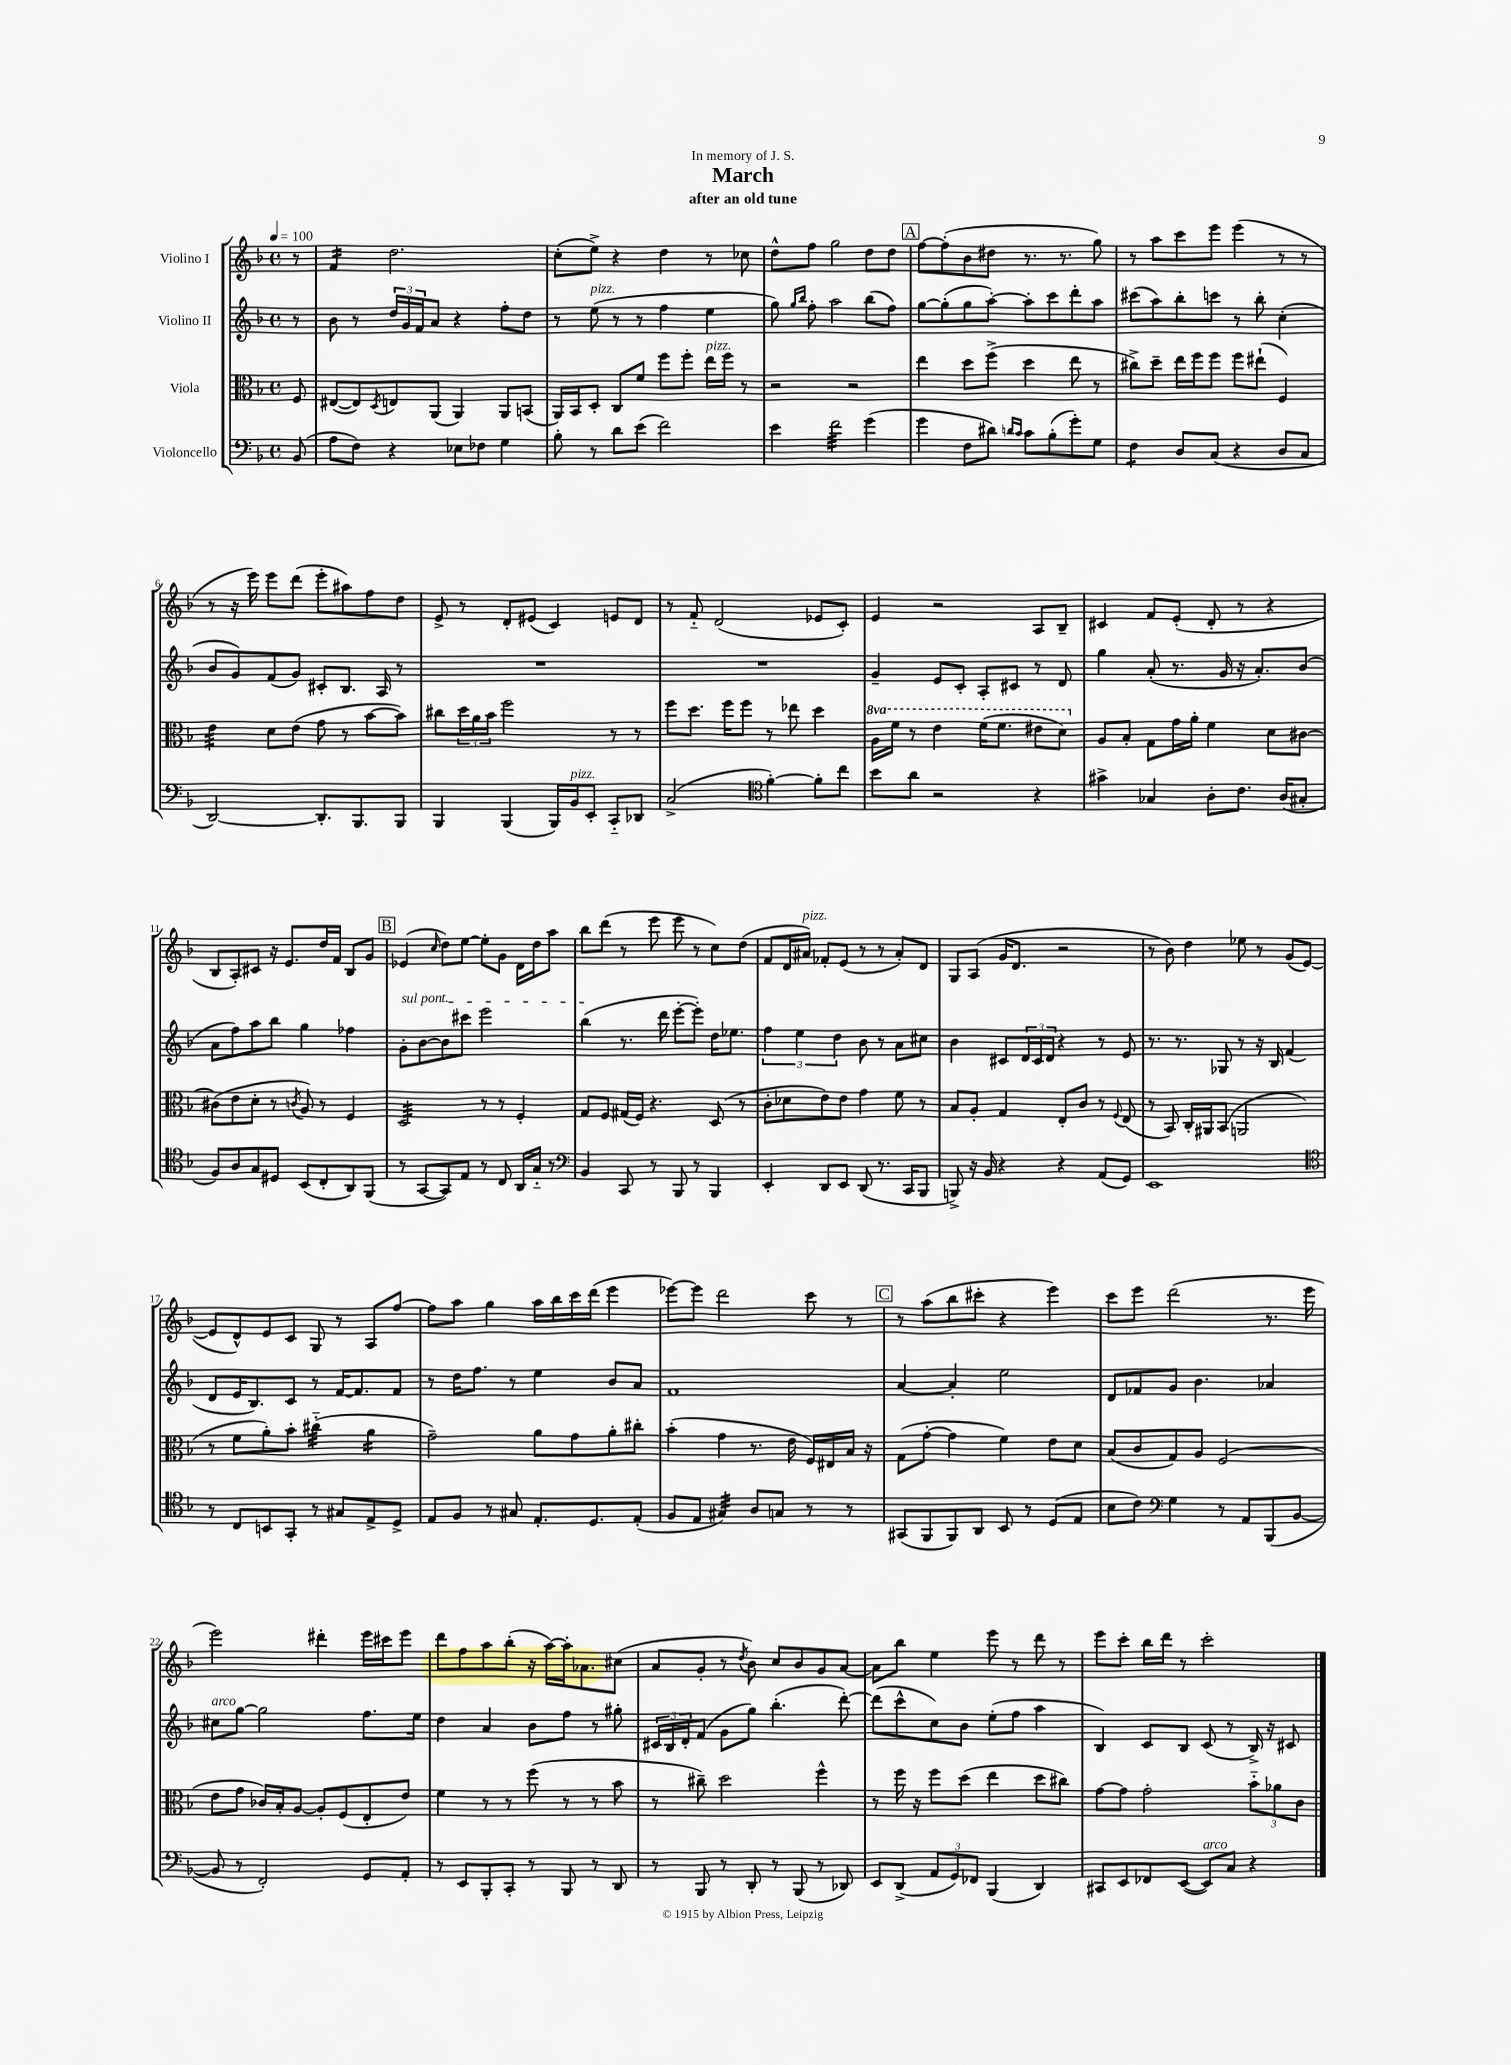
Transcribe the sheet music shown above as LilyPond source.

\header { title = "March" subtitle = "after an old tune" dedication = "In memory of J. S." }
<<
\new StaffGroup <<
\new Staff = "s0" \with { instrumentName = "Violino I" } {
    \clef treble \key f \major \defaultTimeSignature \time 4/4 \partial 8 \tempo 4 = 100
    r8 |
    f'4:16 d''2. |
    c''8-.( e''8->) r4 d''4 r8 ces''8 |
    d''8-^ f''8 g''2 d''8 d''8 |
    \mark \markup { \box "A" } f''8~ f''8-.( bes'8 dis''8 r8. r8. g''8) |
    r8 a''8 c'''8 e'''8 e'''4( r8 r8 |
    r8 r16 e'''16) e'''8 d'''8( e'''8-. ais''8) f''8 d''8 |
    e'8-> r8 d'8-. eis'8( c'4) e'8 d'8 |
    r8 f'8-_ d'2( ees'8 c'8-.) |
    e'4 r2 a8 bes8-- |
    cis'4 f'8 e'8-.( d'8-. r8 r4 |
    bes8 a8-.) cis'8 r16 e'8. d''16 f'16 bes8 g'8 |
    \mark \markup { \box "B" } ees'4( \grace { c''16 } d''8) e''8~ e''8-. g'8 d'16 d''16 a''8 |
    bes''8 d'''8( r8 e'''8 e'''8 r8 c''8) d''8( |
    f'8 d'16 ais'16^\markup { \italic "pizz." }) fes'8-. e'8( r8 r8 ais'8-.) d'8 |
    g8 a8( g'16 d'8. r2 |
    r8 bes'8) d''4 ees''8 r8 g'8( e'8~ |
    e'8 d'8-^) e'8 c'8 g8 r8 a8 f''8~ |
    f''8 a''8 g''4 a''16 bes''16 c'''16 d'''16( e'''4 |
    ees'''8~) ees'''8 d'''2 c'''8 r8 |
    \mark \markup { \box "C" } r8 a''8( bes''8 cis'''8-. r4 e'''4) |
    c'''8 e'''8 d'''2( r8. e'''16 |
    e'''2) dis'''4-. e'''16 cis'''16 e'''8 |
    d'''8 f''8 a''8 bes''8-.( r16 a''16~) a''16-. aes'8. cis''8( |
    a'8 g'8-. r8 \acciaccatura { d''8 } bes'8) c''8 bes'8 g'8 a'8~ |
    a'8 bes''8 e''4 e'''8 r8 d'''8 r8 |
    e'''8 c'''8-. bes''16 d'''16 r8 c'''2-. \bar "|." |
}
\new Staff = "s1" \with { instrumentName = "Violino II" } {
    \clef treble \key f \major \defaultTimeSignature \time 4/4 \partial 8
    r8 |
    bes'8 r8 \tuplet 3/2 { d''16 g'16 f'16 } a'8 r4 f''8-. d''8 |
    r8 e''8^\markup { \italic "pizz." }( r8 r8 f''4 e''4 |
    g''8) \grace { g''16 bes''16 } f''8-. a''2 bes''8( f''8) |
    \mark \markup { \box "A" } g''8~ g''8-.( g''8 a''8~-.) a''8-. c'''8 d'''8-. a''8 |
    cis'''8( a''8) bes''8-. c'''8 r8 bes''8-. c''4-.( |
    bes'8 g'8) f'8( g'8) cis'8-. bes8. a16 r8 |
    R1 |
    R1 |
    g'4-- e'8 c'8-. a8-. cis'8 r8 d'8 |
    g''4 a'8-.( r8. g'16 r16 a'8.-.) bes'8( |
    a'8 f''8) a''8 bes''8 g''4 fes''4 |
    \mark \markup { \box "B" } \once \override TextSpanner.bound-details.left.text = \markup { \italic "sul pont." } g'8-.\startTextSpan bes'8~ bes'8 cis'''8 e'''2 |
    bes''4\stopTextSpan( r8. d'''16 e'''8~-. e'''8-.) d''16 ees''8. |
    \tuplet 3/2 { f''4 e''4 d''4 } bes'8 r8 a'8 cis''8 |
    bes'4 cis'8 \tuplet 3/2 { d'16 cis'16 d'16 } r4 r8 e'8 |
    r8. r8. ges8 r8 r16 bes16 f'4( |
    d'8 e'16 bes8.) c'8 r8 f'16~ f'8. f'8 |
    r8 d''16 f''8. r8 e''4 bes'8 a'8 |
    f'1 |
    \mark \markup { \box "C" } a'4~ a'4-. e''2 |
    d'8 fes'8 g'8 bes'4. aes'4 |
    cis''8^\markup { \italic "arco" } g''8~ g''2 f''8. e''16 |
    d''4 a'4 bes'8 f''8 r8 gis''8-. |
    \tuplet 3/2 { cis'16 bes16 d'16-. } f'8( g'8 g''8) bes''4.-.( d'''8~-.) |
    d'''8( c'''8-^ c''8) bes'8 e''8-.( f''8 a''4 |
    bes4) c'8 bes8 c'8( r8 bes16->) r16 cis'8 \bar "|." |
}
\new Staff = "s2" \with { instrumentName = "Viola" } {
    \clef alto \key f \major \defaultTimeSignature \time 4/4 \set Staff.ottavationMarkups = #ottavation-simple-ordinals \partial 8
    f8 |
    eis8~( eis8) \acciaccatura { d8 } e8 a,8( a,4) a,8 b,8( |
    a,16) bes,16 d8-. c8 f'8 f''8 f''8-. e''16^\markup { \italic "pizz." } f''16 r8 |
    r2 r2 |
    \mark \markup { \box "A" } e''4 d''8 f''8->( d''4 e''8 r8 |
    cis''8->) d''8-- e''16 f''16 f''8 f''8 eis''8-!( f4) |
    e'4:32 d'8 e'8( g'8 r8 bes'8~ bes'8) |
    cis''8 \tuplet 3/2 { d''16 a'16 bes'16 } f''2 r8 r8 |
    f''8 d''8. f''16 f''8 r8 ees''8 d''4 |
    \ottava #1 a'16 f''16 r8 e''4 f''16( f''8. eis''8 d''8) \ottava #0 |
    a8 bes8-. g8 g'16 a'16-. f'4 d'8 cis'8~ |
    cis'8( e'8 d'8-. r8 \acciaccatura { c'8 } a8) r8 f4 |
    \mark \markup { \box "B" } d2:32 r8 r8 f4-. |
    g8 f8 gis16( f16) r4. d8( r8 |
    c'8-. des'8 e'8) e'8 g'4 f'8 r8 |
    bes8 a8-. g4 e8-. c'8 r8 \appoggiatura { f8 } e8( |
    r8 bes,8) c16-. ais,16 bes,8( a,2 |
    r8 f'8 a'8-.) bes'8-. cis''4:32-_( a'4:16 |
    g'2--) a'8 g'8 a'8-. cis''8-. |
    bes'4-.( g'4 r8. e'16 f16) eis16 bes16 r16 |
    \mark \markup { \box "C" } g8( g'8~-. g'4 f'4) e'8 d'8 |
    bes8( c'8 g8) a8 f2( |
    e'8 g'8 ces'16) bes16-. a8~ a8-. f8( e8-. e'8) |
    f'4 r8 r8 f''8( r8 r8 bes'8 |
    r8 cis''8--) d''2 f''4-^ |
    r8 f''16 r16 f''8 d''8( e''4 d''8 cis''8) |
    g'8~ g'8 g'2-. \tuplet 3/2 { bes'8-_ aes'8 c'8 } \bar "|." |
}
\new Staff = "s3" \with { instrumentName = "Violoncello" } {
    \clef bass \key f \major \defaultTimeSignature \time 4/4 \partial 8
    bes,8( |
    a8 f8) r4 ees8 fes8 g4 |
    bes8-. r8 d'8 e'8( f'2) |
    e'4 f'2:32 g'4( |
    \mark \markup { \box "A" } g'4 f8 dis'8) \grace { d'16 c'16 } c'8 bes8-.( g'8-.) g8 |
    f4:8 d8 c8( r4 d8 c8 |
    d,2~) d,8.-. bes,,8. bes,,8 |
    bes,,4 bes,,4( bes,,16) bes,16^\markup { \italic "pizz." } e,8-. c,8-_ des,8 |
    c2->( \clef tenor f'4~-.) f'8-. c''8 |
    bes'8 a'8 r2 r4 |
    gis'4-> ges4 a8-. c'8. a16( gis8-. |
    f8) a8 g8 dis8 bes,8( c8-. a,8) f,8( |
    \mark \markup { \box "B" } r8 g,8~ g,8) e8 r8 c8 a,16 g16-_ r8 |
    \clef bass bes,4 c,8 r8 bes,,8 r8 bes,,4 |
    e,4-. d,8 e,8 d,8( r8. c,16 bes,,8 |
    b,,8->) r16 bes,16 r4 r4 a,8( g,8) |
    e,1 |
    \clef tenor r8 c8 b,8 g,8-. r8 gis8 e8-> d8-> |
    e8 f8 r8 gis8 e8.-. d8. e8-.( |
    f8 e8 gis4:32) a8 g8 r8 r8 |
    \mark \markup { \box "C" } gis,8( f,8 f,8) a,8 bes,8 r8 d8( e8 |
    bes8 c'8) \clef bass g4 r8 a,8 bes,,8( bes,8~ |
    bes,8 r8 f,2-.) g,8 a,8-. |
    r8 e,8 bes,,8-. c,8-. r8 bes,,8 r8 d,8 |
    r8 bes,,8 r8 d,8-. r8 bes,,8( r8 des,8) |
    e,8 d,8->( \tuplet 3/2 { a,8 g,8) fes,8 } bes,,4( d,4) |
    cis,8 e,8 fes,8 e,8~( e,8^\markup { \italic "arco" }) c8 r4 \bar "|." |
}
>>
>>
